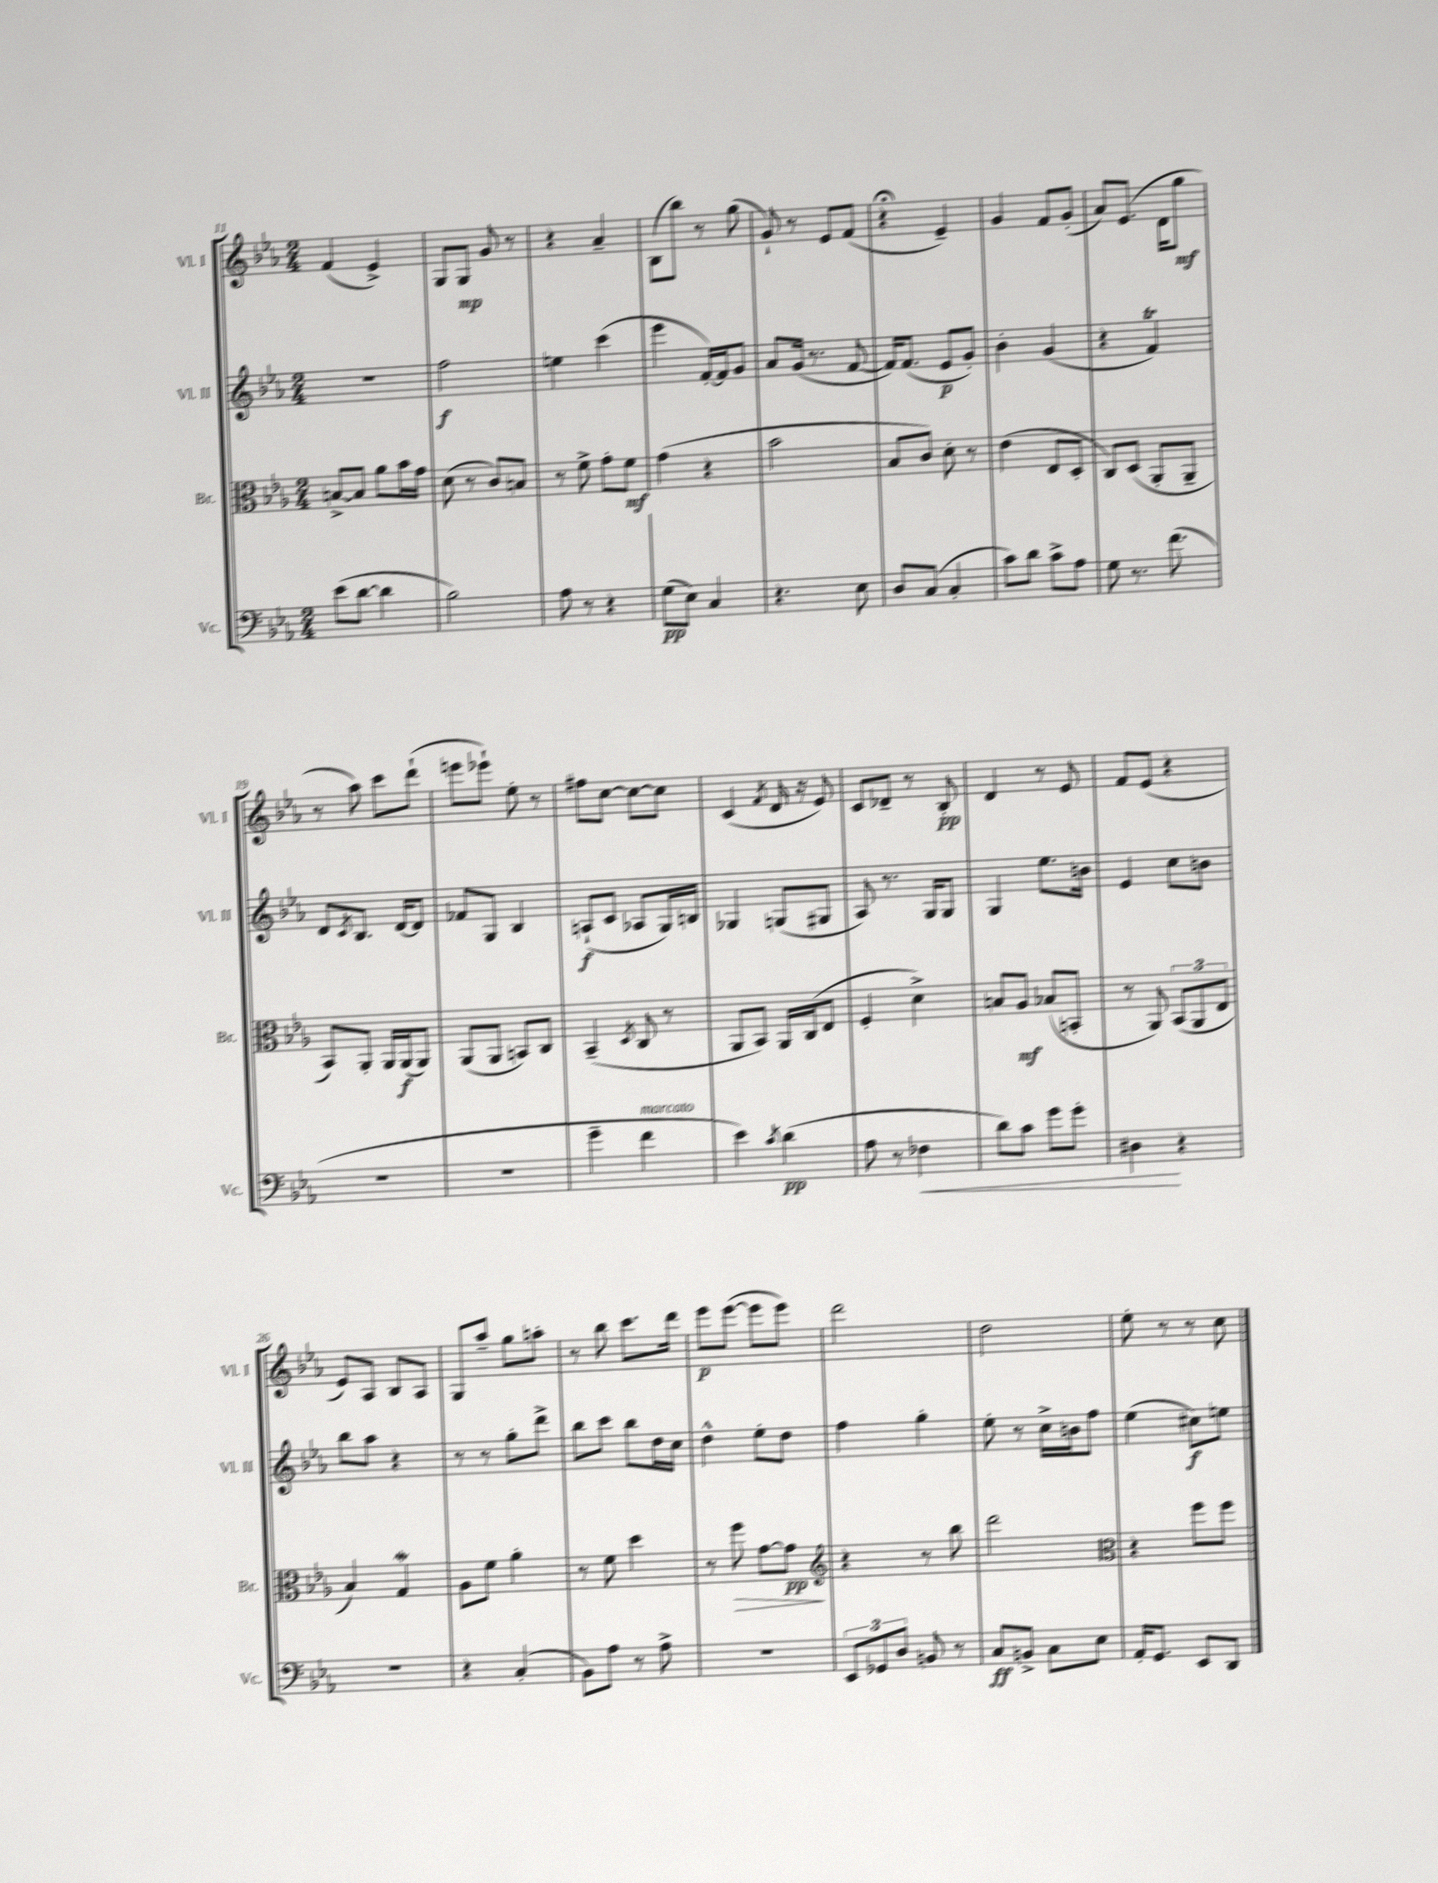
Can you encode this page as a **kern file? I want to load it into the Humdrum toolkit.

**kern	**kern	**kern	**kern
*staff4	*staff3	*staff2	*staff1
*clefF4	*clefC3	*clefG2	*clefG2
*k[b-e-a-]	*k[b-e-a-]	*k[b-e-a-]	*k[b-e-a-]
*M2/4	*M2/4	*M2/4	*M2/4
(8e-\L	[8B^/L	2r	(4f/
[8d\J	8B/]J	.	.
4d\]	8a-\L	.	4e-^/)
.	16b-\L	.	.
.	16g\JJ	.	.
=	=	=	=
2B-\)	(8d\	2ff\	8G/L
.	8r	.	8G/J
.	8c/L)	.	8g/
.	8B/J	.	8r
=	=	=	=
8A-\	8r	4ee\	4r
8r	8f^\	.	.
4r	8g'\L	(4ccc\	4a-~/
.	8f\J	.	.
=	=	=	=
(8G\L	(4g\	4eee-\	(8B-\L
8E-\J)	.	.	8bb-\J)
4C/	4r	[16f'/LL)	8r
.	.	16f/]J	.
.	.	8g/J	(8gg\
=	=	=	=
4.r	2b-\	8a-/L	8g`/)
.	.	(16g/Jk	8r
.	.	8.r	.
.	.	.	8e-/L
8E-\	.	[8f/	(8f/J
=	=	=	=
8D/L	8B-/L	16f/]LK)	4r;
.	.	(8.f/J	.
(8C/J	8c/J)	.	.
4C'/	8d'\	8e-/L	4e-~/)
.	8r	8g'/J)	.
=	=	=	=
8c\L)	(4e-\	4b-'\	4g/
8d\J	.	.	.
8c^\L	8E-/L	(4g/	8f/L
8A-\J	8D'/J	.	(8g'/J
=	=	=	=
8G\	8C/L)	4r	8a-/L)
8.r	(8D/J	.	(8.e-/J
.	8AA-'/L	4f/)	.
(8.f\	.	.	16d\LK
.	8AA-~/J	.	8gg\J
=	=	=	=
2r	8BB-/L)	8d/L	8r
.	.	8qc/	.
.	8AA-'/J	8.B-/J	8aa-\)
.	16AA-/LL	.	8ccc\L
.	(16AA-/J	[16d/LK	.
.	8AA-/J)	8d/]J	(8ddd`\J
=	=	=	=
2r	(8AA-/L	8f-/L	8eee\L
.	8AA-/J	8G/J	8eee-`\J)
.	8BB/L)	4B-/	8ee-'\
.	8C/J	.	8r
=	=	=	=
4g~\	(4BB-~/	(8A`/L	8ff#\L
.	.	8c/J	[8cc\J
.	8qD/	.	.
4f\	8C/	8A-/L	8cc\_L
.	8r	16G/L)	8cc\]J
.	.	16B/JJ	.
=	=	=	=
4e-\)	8AA-/L	4G-/	(4c/
.	8BB-/J)	.	.
8qc/	.	.	8qf/
(4d\	16AA-/LL	(8G/L	16d/
.	(16C/J	.	16r
.	8E-/J	8G#/J	8e-/)
=	=	=	=
8A-\	4F'/	8A-/)	8c/L
8r	.	8.r	8d-~/J
4F-\	4d^\)	.	8r
.	.	16G/LK	.
.	.	8G/J	8B-'/
=	=	=	=
8d\L)	8B/L	4G/	4d/
8c\J	8A-/J	.	.
8g\L	(8B-/L	8.ee-\L	8r
8g'\J	8BB'/J	.	8e-/
.	.	16b\Jk	.
=	=	=	=
4D#\	8r	4e-/	8f/L
.	8AA-/)	.	(8e-/J
4r	(12BB-/L	8cc\L	4r
.	12AA-/	.	.
.	.	8b\J	.
.	12E-/J	.	.
=	=	=	=
2r	4B-/)	8bb-\L	8e-/L)
.	.	8aa-\J	8A-/J
.	4G/	4r	8B-/L
.	.	.	8A-/J
=	=	=	=
4r	8A-\L	8r	8G/L
.	8f\J	8r	8aa-~/J
(4C'/	4a-'\	8gg'\L	8gg\L
.	.	8ddd^\J	8aa'\J
=	=	=	=
8BB-\L)	8r	8bb-\L	8r
8A-\J	8f\	8ccc\J	8bb-\
8r	4dd\	8bb-\L	8.ccc\L
8A-^\	.	16dd\L	.
.	.	16cc\JJ	16ddd\Jk
=	=	=	=
2r	8r	4dd^^\	8eee-\L
.	8ff\	.	([8eee-\J
.	[8g\L	8ee-'\L	8eee-\]L
.	8g\]J	8dd\J	8eee-\J)
=	=	=	=
*	*clefG2	*	*
12EE-/L	4r	4ff\	2ddd\
12GG-/	.	.	.
12D/J	.	.	.
8BB/	8r	4gg'\	.
8r	8bb-\	.	.
=	=	=	=
8C/L	2ddd\	8ee-'\	2dd\
8BB^/J	.	8r	.
8C\L	.	16cc^\LL	.
.	.	16b\J	.
8E-\J	.	8ff\J	.
=	=	=	=
*	*clefC3	*	*
16AA-'/LK	4r	(4ee-\	8ee-'\
8.GG/J	.	.	.
.	.	.	8r
8EE-/L	8ff\L	8cc#\L)	8r
8DD/J	8ff\J	8ee\J	8cc\
==	==	==	==
*-	*-	*-	*-
